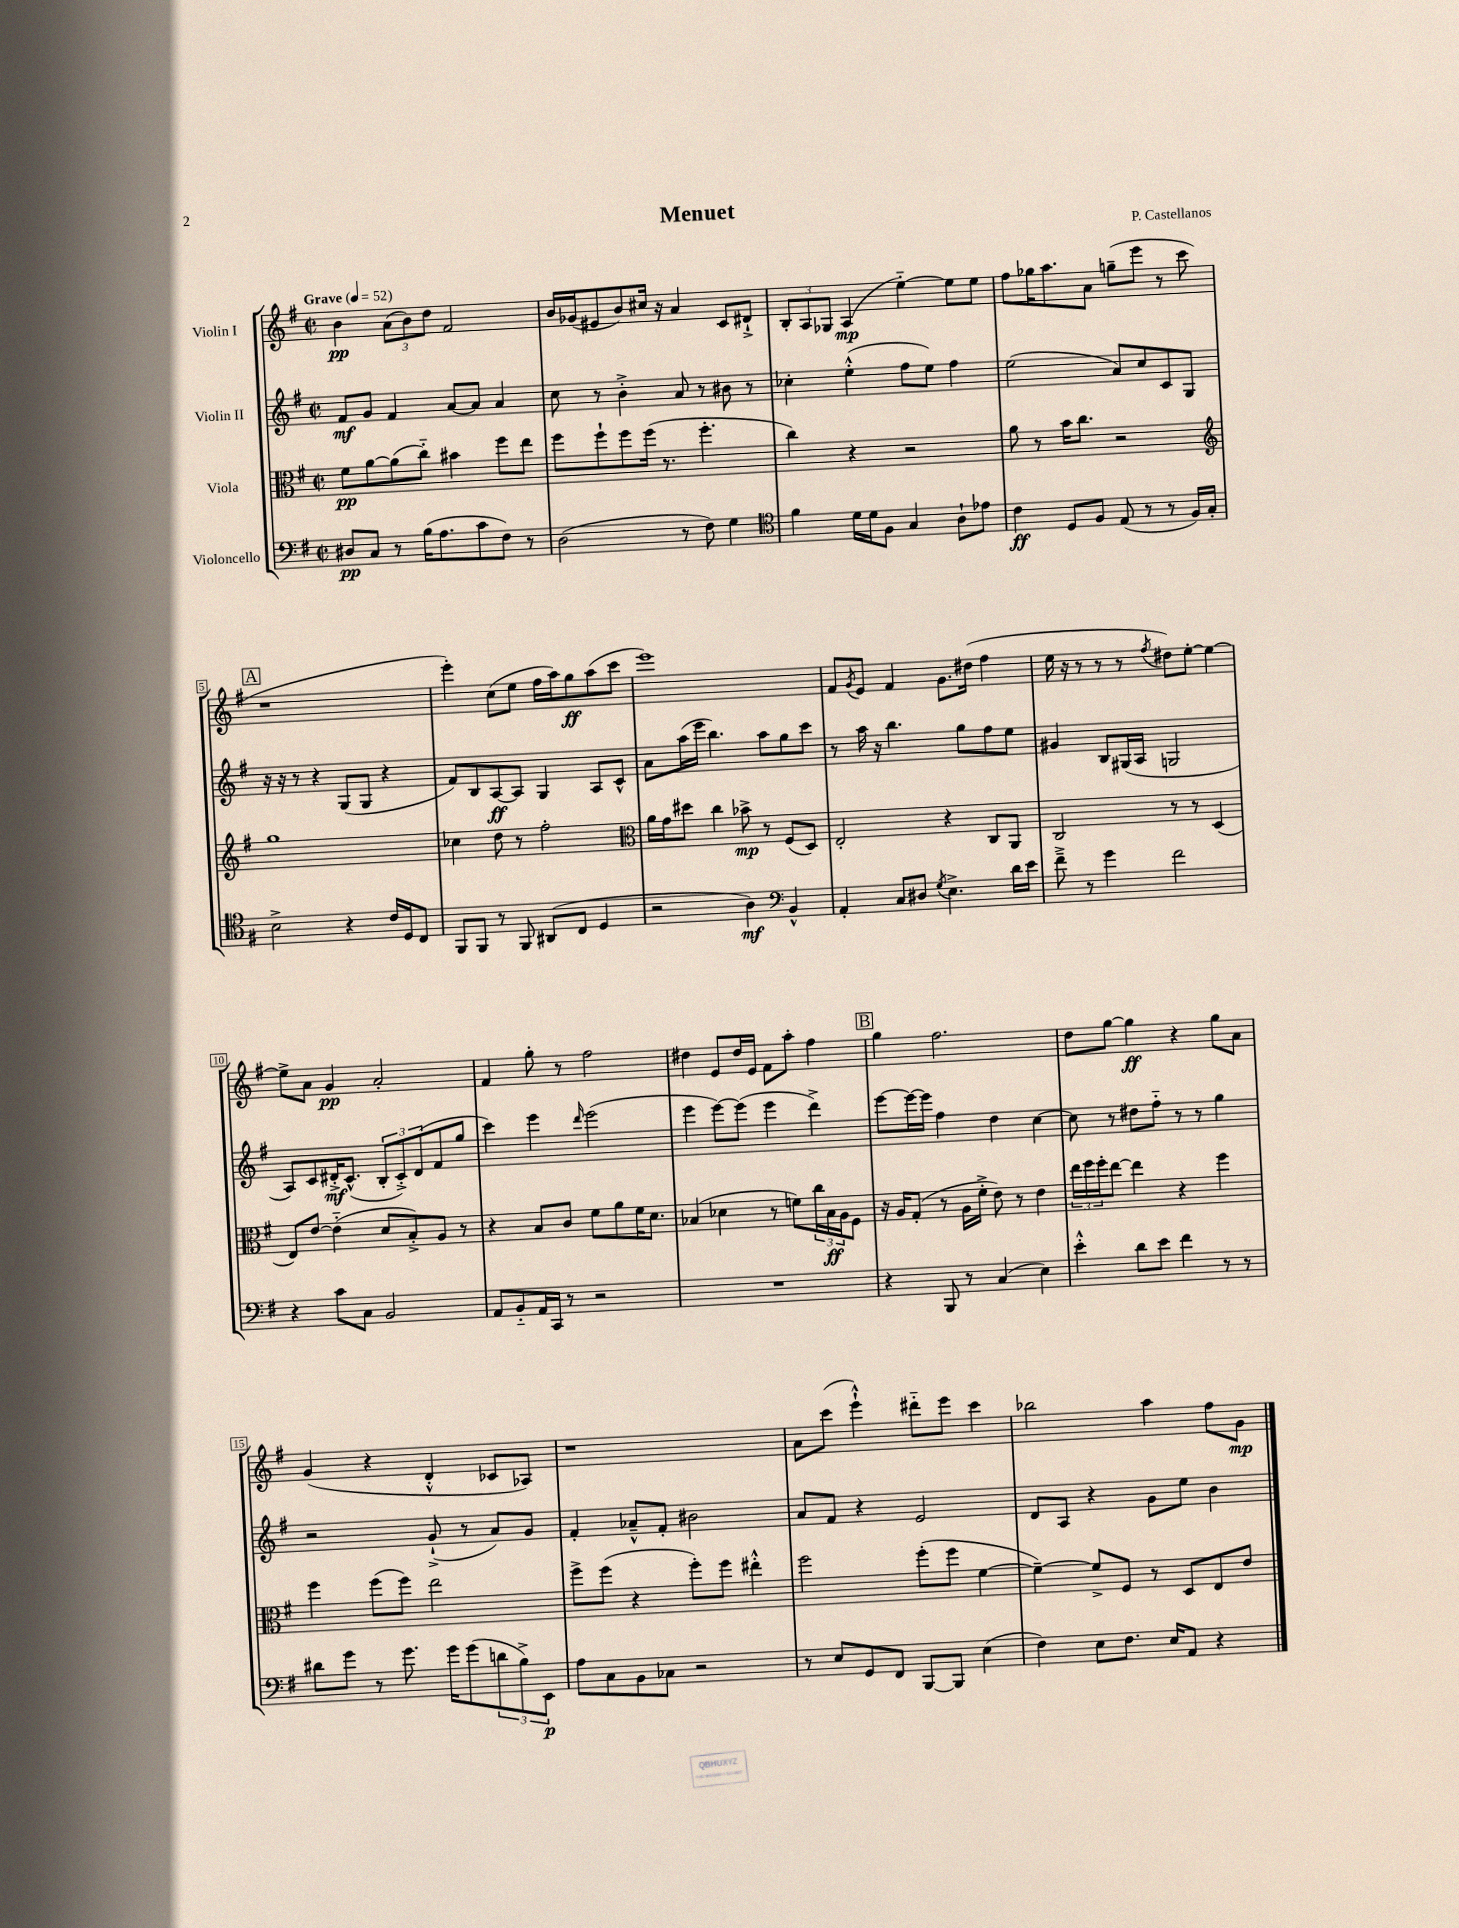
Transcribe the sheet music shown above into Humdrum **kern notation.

**kern	**kern	**kern	**kern
*staff4	*staff3	*staff2	*staff1
*clefF4	*clefC3	*clefG2	*clefG2
*k[f#]	*k[f#]	*k[f#]	*k[f#]
*M2/2	*M2/2	*M2/2	*M2/2
*met(c|)	*met(c|)	*met(c|)	*met(c|)
*MM52	*MM52	*MM52	*MM52
8D#	8f#	8f#	4b
8C	[8a	8g	.
8r	(8a]	4f#	(12a
.	.	.	12b)
(16B	8cc'~)	.	.
.	.	.	12dd
8.A	.	.	.
.	4b#	[8a	2f#
8c	.	8a]	.
8F#)	8ff#	4a	.
8r	8ee	.	.
=	=	=	=
(2D	8ff#	8cc	16b
.	.	.	(16g-
.	8ff#`	8r	8e#
.	8ff#	4b'^	8b)
.	(16ff#	.	16cc#
.	8.r	.	16r
8r	.	8a	4a
8F#)	4.ff#'	8r	.
4G	.	8b#	8c
.	.	8r	8d#`^
=	=	=	=
*clefC4	*	*	*
4f#	4cc)	4cc-'	12B'
.	.	.	12A
.	.	.	12G-
16d	4r	(4ee'^^	(4A
16d	.	.	.
8F#	.	.	.
4G	2r	8ff#	[4ee'~)
.	.	8ee)	.
8A`	.	4ff#	8ee]
8e-	.	.	8ee
=	=	=	=
4c	8a	(2ee	8ff#
.	8r	.	16gg-
.	.	.	8.aa
8D	16b	.	.
.	8.cc	.	.
8F#	.	.	8a
(8E	2r	8a)	(8gg~
8r	.	8cc	8eee
8r	.	8c	8r
16F#)	.	8G	8ccc
16G'	.	.	.
=	=	=	=
*	*clefG2	*	*
2B^	1gg	16r	1r
.	.	16r	.
.	.	8r	.
.	.	4r	.
4r	.	(8G	.
.	.	8G	.
16c	.	4r	.
16D	.	.	.
8C	.	.	.
=	=	=	=
8FF#	4cc-	8f#)	4eee')
8FF#	.	8B	.
8r	8dd	[8A	(8cc
8FF#	8r	8A]	8ee
(8AA#	2ff#'	4G	16ff#
.	.	.	16aa)
8C	.	.	8gg
4D	.	8A	(8aa
.	.	8c^^	8ccc
=	=	=	=
*	*clefC3	*	*
2r	16a	8a	1eee)
.	16g	.	.
.	8dd#	(16aa	.
.	.	16eee	.
.	4cc	4.bb)	.
4A)	8b-^	.	.
.	8r	8aa	.
*clefF4	*	*	*
4BB^^	(8F#	8gg	.
.	8D)	8ccc	.
=	=	=	=
4AA'	2E'	8r	8f#
.	.	.	8qg
.	.	16aa	8e
.	.	16r	.
8C	.	4.bb	4f#
8D#	.	.	.
8qG	.	.	.
4.E^	4r	.	8.g
.	.	8gg	.
.	.	.	(16dd#
.	8C	8ff#	4ff#
16d	8AA	8ee	.
16e	.	.	.
=	=	=	=
8f#~^	2C	4g#	16ee
.	.	.	16r
8r	.	.	8r
4g	.	8B	8r
.	.	(16G#	8r
.	.	16A	.
.	.	.	8qff#
2f#	8r	2G	8dd#)
.	8r	.	[8ee'
.	(4D	.	4ee_
=	=	=	=
4r	8E)	8A)	8ee^]
.	[8e	8c	8a
8c	(4e'~]	16d#'^	4g
.	.	(8.c^^	.
8C	.	.	.
2BB	8d	12B'	2a'
.	.	12c'^)	.
.	8B'^)	.	.
.	.	(12d#	.
.	8A	8f#	.
.	8r	8gg	.
=	=	=	=
8AA	4r	4ccc)	4f#
8BB'~	.	.	.
16AA	8B	4eee	8gg'
16CC	.	.	.
8r	8c	.	8r
.	.	16qqddd	.
2r	8f#	(2eee	2ff#
.	8a	.	.
.	16f#	.	.
.	8.d	.	.
=	=	=	=
1r	(4B-	4eee	4dd#
.	4d-	[8eee)	8e
.	.	(8eee]	16dd#
.	.	.	16e
.	8r	4eee	8f#
.	8f)	.	8aa'
.	24cc	4ddd^)	4ff#
.	24B-	.	.
.	24A	.	.
.	8F#	.	.
=	=	=	=
4r	16r	[8eee	4gg
.	16A	.	.
.	(8G'	16eee_	.
.	.	16eee]	.
8BBB	8r	4ff#	2.ff#
8r	16A	.	.
.	16f#'^	.	.
(4C	8e)	4dd	.
.	8r	.	.
4E)	4e	[4cc	.
=	=	=	=
4e'^^	24ee	8cc]	8dd
.	24ff#	.	.
.	24ff#'	.	.
.	[8ee	8r	[8gg
8d	4ee]	8dd#	4gg]
8e	.	8ff#'~	.
4f#	4r	8r	4r
.	.	8r	.
8r	4ff#	4gg	8gg
8r	.	.	8a
=	=	=	=
8d#	4ff#	2r	(4g
8g	.	.	.
8r	(8ff#	.	4r
8.g	8ff#)	.	.
.	2ee	(8g`^	4d'^^
16g	.	.	.
(8g	.	8r	.
12d	.	8a)	8c-
12B^)	.	.	.
.	.	8g	8A-)
12EE	.	.	.
=	=	=	=
8A	8ff#^	4f#'	1r
8C	(8ff#	.	.
8BB	4r	8a-~^^	.
8C-	.	8f#'	.
2r	8ff#')	2b#	.
.	8ff#	.	.
.	4ee#'^^	.	.
=	=	=	=
8r	2ff#	8a	8a
8E	.	8f#	(8ccc
8GG	.	4r	4eee`^^)
8FF#	.	.	.
[8BBB	(8ff#'	2e	8ddd#'~
8BBB]	8ff#	.	8eee
(4E	[4f#	.	4ccc
=	=	=	=
4F#)	4f#~_)	8d	2bb-
.	.	8A	.
8E	8f#^]	4r	.
8.F#	8F#	.	.
.	8r	8g	4aa
16E	.	.	.
8AA	8D	8ee	.
4r	8E	4b	8ff#
.	8e	.	8g
==	==	==	==
*-	*-	*-	*-
